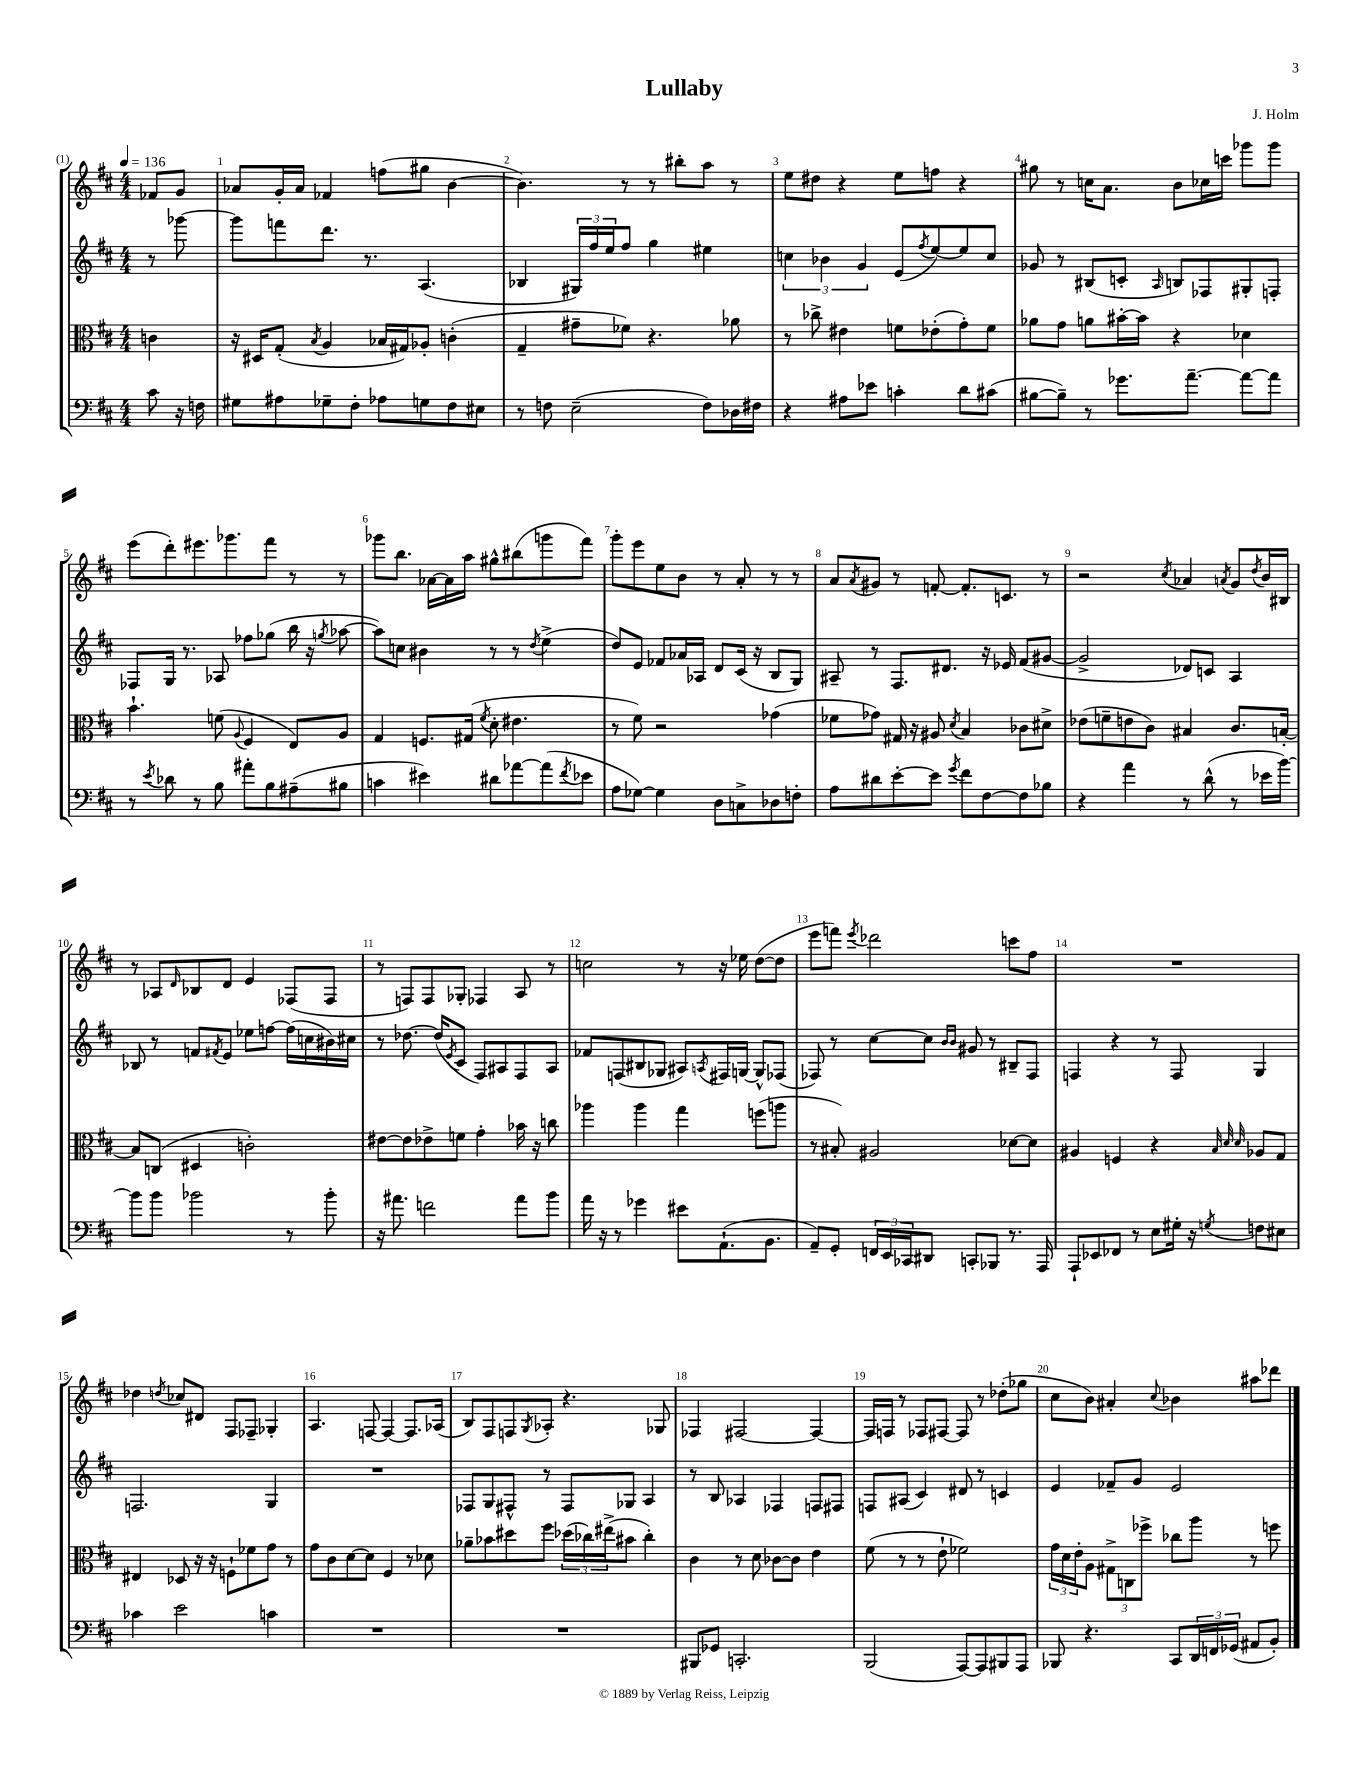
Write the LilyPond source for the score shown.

\header { title = "Lullaby" composer = "J. Holm" }
<<
\new StaffGroup <<
\new Staff = "s0" {
    \clef treble \key d \major \numericTimeSignature \time 4/4 \partial 4 \tempo 4 = 136
    fes'8 g'8 |
    aes'8 g'16-. aes'16 fes'4 f''8( gis''8 b'4~ |
    b'4.) r8 r8 bis''8-. a''8 r8 |
    e''8 dis''8 r4 e''8 f''8 r4 |
    gis''8 r8 c''16 a'8. b'8 ces''16 c'''16 ges'''8 ges'''8 |
    e'''8( d'''8-.) eis'''8. ges'''8. fis'''8 r8 r8 |
    ges'''8 b''8. aes'16~ aes'16 a''16 gis''8-^ bis''8( g'''8 fis'''8) |
    g'''8-. e'''8 e''8 b'8 r8 a'8-. r8 r8 |
    a'8 \acciaccatura { a'8 } gis'8 r8 f'8~-. f'8.-. c'8. r8 |
    r2 \acciaccatura { cis''8 } aes'4 \acciaccatura { a'8 } g'8 \acciaccatura { d''8 } b'16 bis16 |
    r8 aes8 \grace { d'16 } bes8 d'8 e'4 fes8( fes8 |
    r8 f8) f8 ges8-. fes4 a8 r8 |
    c''2 r8 r16 ees''16 d''8~( d''8 |
    e'''8 f'''8) \acciaccatura { e'''8 } des'''2 c'''8 fis''8 |
    R1 |
    des''4 \acciaccatura { d''8 } ces''8 dis'8 fis8 fes8-- ges4-. |
    a4. f8~ f4~ f8. aes16( |
    b8) fis8 f8 \acciaccatura { g8 } aes8-. r4. ges8 |
    fes4 fis2~ fis4~ |
    fis16 f16 r8 fes8 fis8~ fis8 r8 des''8-.( ges''8 |
    cis''8 b'8) ais'4-. \appoggiatura { cis''8 } bes'4 ais''8 des'''8 \bar "|." |
}
\new Staff = "s1" {
    \clef treble \key d \major \numericTimeSignature \time 4/4 \partial 4
    r8 ges'''8~ |
    ges'''8 f'''8 d'''8. r8. a4.( |
    bes4 \tuplet 3/2 { gis16) fis''16 e''16 } fis''8 g''4 eis''4 |
    \tuplet 3/2 { c''4 bes'4 g'4 } e'8( \acciaccatura { fis''8 } e''8~) e''8 c''8 |
    ges'8 r8 bis8( c'8-. \grace { a16 } b8) fes8 gis8-. f8-. |
    fes8 g16 r8. aes8 fes''8 ges''8( b''16 r16 \acciaccatura { g''8 } aes''8~ |
    aes''8) c''8 bis'4 r8 r8 \acciaccatura { d''8 } e''4->( |
    d''8) e'8 fes'8 aes'16 aes16 d'8 cis'16( r16 b8 g8) |
    ais8-- r8 fis8. dis'8. r16 ees'16 fis'8( gis'8~ |
    gis'2-> des'8) c'8 a4 |
    bes8 r8 f'8 \acciaccatura { fis'8 } e'8 ees''8 f''8~ f''16( c''16 bis'16) cis''16 |
    r8 des''8.~ des''16( \acciaccatura { e'8 } cis'8 fis8) ais8 fis8 ais8 |
    fes'8 f8( bis8 ges8 ais8) \acciaccatura { a8 } fis16 g16~ g8-^ fes8( |
    fes8) r8 cis''8~ cis''8 \grace { b'16 b'16 } gis'8 r8 bis8-- fes8 |
    f4 r4 r8 f8 g4 |
    f2. g4 |
    R1 |
    fes8 g8 fis8-^ r8 fis8 ges8 a4 |
    r8 b8 aes4 fes4 f8 fis8 |
    f8 ais8( cis'4) dis'8 r8 c'4 |
    e'4 fes'8-- g'8 e'2 \bar "|." |
}
\new Staff = "s2" {
    \clef alto \key d \major \numericTimeSignature \time 4/4 \partial 4
    c'4 |
    r16 dis16 g8-.( \acciaccatura { b8 } a4 bes16 gis16) aes8-. c'4-.( |
    g4-- gis'8-- fes'8) r4. aes'8 |
    r8 ces''8-> eis'4 f'8 ees'8-.( g'8-.) f'8 |
    aes'8 g'8 a'8 bis'16~-. bis'16 r4 des'4 |
    b'4.-! f'8( \appoggiatura { a8 } fis4 e8) a8 |
    g4 f8. gis16( \acciaccatura { fis'8 } d'8-. eis'4. |
    r8 fis'8) r2 ges'4( |
    fes'8 ges'8) gis16 r16 ais8 \acciaccatura { d'8 } b4 ces'8 dis'8-> |
    ees'8( f'8-- e'8 cis'8) bis4 cis'8. b16~-. |
    b8 c8( dis4 c'2-.) |
    eis'8~ eis'8 ees'8-> f'8 g'4-. bes'16 r16 c''8 |
    aes''4 aes''4 g''4 f''8( a''8 |
    r8 bis8-.) ais2 des'8~ des'8 |
    ais4 f4 r4 \grace { b32 d'32 d'32 } aes8 g8 |
    eis4 des8 r16 r16 f8-! fes'8 g'8 r8 |
    g'8 cis'8 d'8~ d'8 fis4 r8 des'8 |
    aes'8-- bes'8 dis''8 fis''8 \tuplet 3/2 { des''16( ces''16) eis''16->( } bis'8 ces''4-.) |
    cis'4 r8 d'8 ces'8~ ces'8 e'4 |
    fis'8( r8 r8 e'8-! fes'2) |
    \tuplet 3/2 { g'16 d'16 e'16-. } a8 \tuplet 3/2 { gis8-> c8 fes''8-> } ces''8 a''8 r8 f''8 \bar "|." |
}
\new Staff = "s3" {
    \clef bass \key d \major \numericTimeSignature \time 4/4 \partial 4
    cis'8 r16 f16 |
    gis8 ais8 ges8-- fis8-. aes8 g8 fis8 eis8 |
    r8 f8 e2--( f8) des16 fis16 |
    r4 ais8 ees'8 c'4-. d'8 cis'8( |
    bis8~ bis8--) r8 ges'8. a'8.~-- a'8~ a'8 |
    r8 \acciaccatura { e'8 } des'8 r8 b8 ais'8-. b8 ais8--( bis8 |
    c'4 eis'4) dis'8 aes'8~ aes'8( \acciaccatura { fis'8 } ees'8 |
    a8 ges8~) ges4 d8 c8-> des8 f8-. |
    a8 dis'8 e'8~-. e'8 \acciaccatura { g'8 } fis'8 fis8~ fis8 bes8 |
    r4 a'4 r8 d'8-^( r8 ees'16 b'16~) |
    b'8 b'8 bes'2 r8 bes'8-. |
    r16 ais'8. f'2 ais'8 b'8 |
    a'16 r16 r8 ges'4 eis'8 a,8.-!( b,8. |
    a,8--) g,8-. \tuplet 3/2 { f,16 e,16 ces,16 } dis,8 c,8-. bes,,8 r8. a,,16 |
    a,,8-! ees,8 fes,8 r8 e8 gis16-. r16 \acciaccatura { g8 } f8 eis8 |
    ces'4 e'2 c'4 |
    R1 |
    R1 |
    bis,,8 ges,8 c,2.-. |
    b,,2( a,,8~) a,,8 bis,,8 a,,8 |
    bes,,8 r4. cis,8 \tuplet 3/2 { d,16 f,16 ges,16( } ais,8 b,8-.) \bar "|." |
}
>>
>>
\layout { \context { \Score \override BarNumber.break-visibility = ##(#f #t #t) barNumberVisibility = #all-bar-numbers-visible } }
